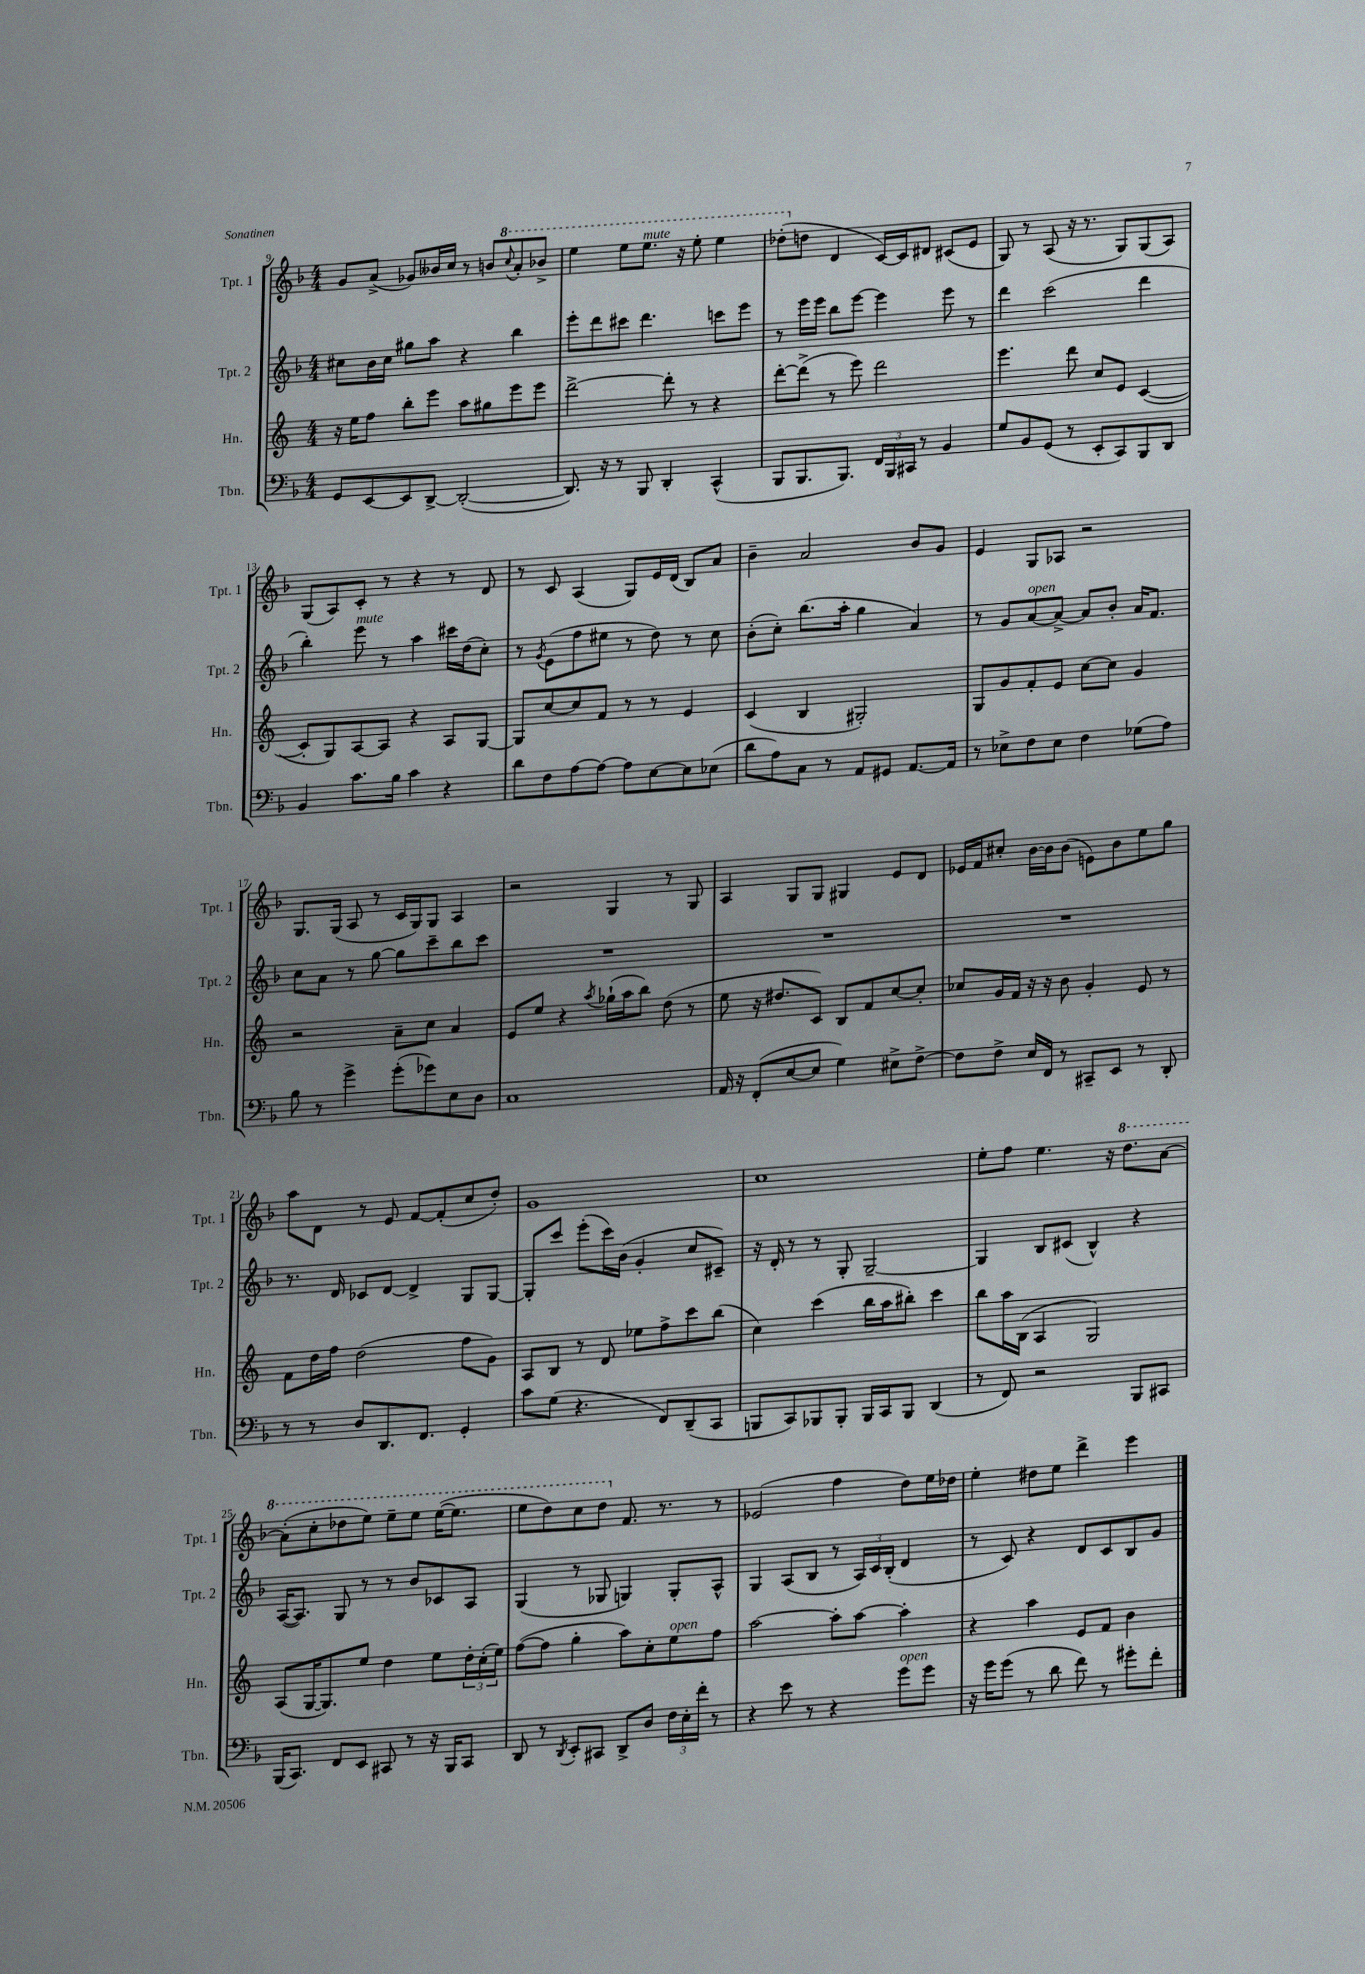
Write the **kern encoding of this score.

**kern	**kern	**kern	**kern
*staff4	*staff3	*staff2	*staff1
*clefF4	*clefG2	*clefG2	*clefG2
*k[b-]	*k[]	*k[b-]	*k[b-]
*M4/4	*M4/4	*M4/4	*M4/4
8GG/L	16r	8cc#\L	8g/L
.	16ee\LK	.	.
[8EE/	8ff\J	16b-\L	(8a^/J
.	.	16cc#\JJ	.
8EE/]	8bb'\L	8gg#\L	8g-/L)
[8DD^/J	8eee\J	8aa\J	16b--/L
.	.	.	16cc/JJ
(2DD'/_	8aa\L	4r	8r
.	8gg#\	.	8b/L
.	.	.	8qqccc/
.	8eee\	4bb-\	8aa'/
.	8eee\J	.	8bb-^/J
=	=	=	=
8.DD/])	[2ddd^\	8eee'\L	4eee\
.	.	8ddd\	.
16r	.	.	.
8r	.	8ccc#\J	8eee\L
8BBB-/	.	4.ddd\	8.eee\J
4DD'/	8ddd'\]	.	.
.	.	.	16r
.	8r	.	8eee'\
(4CC^^/	4r	8ccc\L	4eee\
.	.	8eee\J	.
=	=	=	=
8BBB-/L	[8ddd'\L	8r	(8ddd-'\L
8.BBB-/	(8ddd^\]J	16eee\LL	8dd\J
.	.	16eee\JJ	.
.	8r	8bb-\L	4d/
8.BBB-/J)	.	.	.
.	8eee\)	[8eee\J	.
24FF/LL	2ddd\	4eee\]	[16c/LL)
24BBB-/	.	.	.
.	.	.	16c/]J
24CC#/JJ	.	.	.
8r	.	.	8d#/J
4BB-/	.	8eee\	(8c#/L
.	.	8r	8e/J
=	=	=	=
8G/L	4.eee\	4ddd\	8G/)
8BB-/	.	.	8r
(8GG/J	.	(2ccc\	(8A/
8r	8ddd\	.	16r
.	.	.	8.r
8EE'/L	8cc/L	.	.
8CC/)	8e/J	.	8G/L)
8BBB-/	([4c/	4ddd\	(8G/
8DD/J	.	.	8A/J)
=	=	=	=
4BB-/	8c'/]L	4bb-'\)	(8G/L
.	8G/)	.	8A/)
8.c\L	[8A/	8eee\	8c'/J
.	8A/]J	8r	8r
16B-\Jk	.	.	.
4c\	4r	4aa\	4r
4r	8A/L	16ccc#\LL	8r
.	.	(16dd\J	.
.	[8G/J	8cc'\J)	8d/
=	=	=	=
8d\L	8G/]L	8r	8r
.	.	8qg/	.
8F\	[8cc/	(8e\L	8c/
[8A\	8cc/]	8ff\	(4A/
8A\_J	8f/J	8ee#\J	.
8A\]L	8r	8r	8G/L)
[8E\	8r	8dd\)	16e/L
.	.	.	(16d/JJ
8E\]	4e/	8r	8B-/L)
(8E-\J	.	8cc\	8a/J
=	=	=	=
8d\L	(4c/	(8b-'\L	4b-~\
8A\)	.	8cc'\J)	.
8C\J	4B/	(8.bb-\L	2a/
8r	.	.	.
.	.	16aa'\Jk	.
8AA/L	2G#'/)	4gg\	.
8GG#/J	.	.	.
[8.AA/L	.	4a/)	8b-/L
.	.	.	8g/J
16AA/]Jk	.	.	.
=	=	=	=
8r	8G/L	8r	4e/
8E-^\L	8g/	8g/L	.
8F\	8f'/	[8a/	8G/L
8E-\J	8e/J	8a^/_J	8A-/J
4F\	[8cc\L	8a/]L	2r
.	8cc\]J	8b-'/J	.
(8G-\L	4g/	16a/LK	.
.	.	8.f/J	.
8A\J)	.	.	.
=	=	=	=
8B-\	2r	8cc\L	8.G/L
8r	.	8a\J	.
.	.	.	(16G/Jk
4g^\	.	8r	8A/
.	.	[8gg\	8r
(8g'\L	8a~\L	8gg\]L	16c/LL
.	.	.	16G/J)
8g-\)	8cc\J	8ccc~\	8G/J
8E\	4a/	8bb-\	4A/
8D\J	.	8ccc\J	.
=	=	=	=
1C	8e/L	1r	2r
.	8ee/J	.	.
.	4r	.	.
.	8qaa/	.	.
.	(16gg-`\LL	.	4G/
.	16aa\J	.	.
.	8bb\J)	.	.
.	(8dd\	.	8r
.	8r	.	8G/
=	=	=	=
16AA/	8ee\	1r	4A/
16r	.	.	.
(8FF'/L	16r	.	.
.	8.dd#/L	.	.
[8E/	.	.	8G/L
8E/]J	8c/J)	.	8G/J
4G\)	8B/L	.	4G#/
.	8f/	.	.
8E#^\L	[8cc/	.	8e/L
[8F^\J	8cc'/]J	.	8d/J
=	=	=	=
8F\]L	8cc-/L	1r	16e-/LL
.	.	.	16f/J
8F^\J	16g/L	.	8cc#'/J
.	16f/JJ	.	.
16E/LL	16r	.	[16b-\LL
16FF/JJ	16r	.	16b-\]J
8r	8b\	.	(8b-\J
8CC#~/L	4g'/	.	8e\L)
8EE/J	.	.	8b-\
8r	8e/	.	8ee\
8DD'/	8r	.	8gg\J
=	=	=	=
8r	8f\L	8.r	8aa\L
8r	16dd\L	.	8d\J
.	16ff\JJ	16d/	.
8D/L	(2dd\	8c-/L	8r
8.DD/	.	[8d/J	8e/
.	.	4d^/]	[8f/L
8.FF/J	.	.	.
.	.	.	(8f'/]
4GG'/	8ff\L	8G/L	8cc/
.	8g\J)	[8G/J	8dd'/J)
=	=	=	=
8c\L	8A/L	8G'/]L	1g
(8G\J	8B/J	8ccc/J	.
4.r	8r	(8eee'\L	.
.	8d/	16ccc\L)	.
.	.	(16b-\JJ	.
.	8ee-\L	4g'/	.
8FF/L)	8ff^\	.	.
(8DD~/	8ccc\	8cc/L	.
8CC/J	(8bb\J	8c#~/J)	.
=	=	=	=
8BBB/L	4cc\)	16r	1cc
.	.	16d'/	.
8CC/)	.	8r	.
8BBB-/	(4ccc\	8r	.
8BBB-'/J	.	8G'/	.
16BBB-/LL	16bb\LL	[2G~/	.
16CC/J	16aa\J	.	.
8BBB-/J	8bb#'\J)	.	.
(4DD/	4ccc\	.	.
=	=	=	=
8r	8bb\L	4G/]	8ee'\L
8FF/)	16aa\L	.	8ff\J
.	(16B\JJ	.	.
2r	4A/	8B-/L	4.ee\
.	.	(8c#/J	.
.	2G/)	4B-^^/)	.
.	.	.	16r
.	.	.	8.ddd\L
8BBB-/L	.	4r	.
8CC#/J	.	.	[8aa\J
=	=	=	=
(16BBB-/LK	(8A/L	([16A/LK	(8aa'\]L
8.CC/J)	.	8.A/]J)	.
.	[16G/K	.	8ccc'\
.	8.G/])	.	.
8FF/L	.	8G/	8ddd-\
8EE/J	8ee/J	8r	8eee\J)
8CC#/	4dd\	8r	8eee~\L
8r	.	8b-/L	8eee\J
16r	8ee\L	8c-/	([16eee\LK
16BBB-/LK	.	.	8.eee\]J
8CC#/J	24dd'\L	8A/J	.
.	(24cc'\	.	.
.	24ee\JJ)	.	.
=	=	=	=
8DD/	([8ff\L	(4G/	8eee\L
8r	8ff\]J	.	8ddd\)
8qDD/	.	.	.
8EE'/L	4gg'\	8r	8ccc\
8CC#/J	.	8G-/	8ddd\J
8DD^/L	8aa\L)	4G/)	8.f/
8D/J	8cc'\	.	.
.	.	.	8.r
24F\LL	8ee\	8G'/L	.
24E'\	.	.	.
24f'\JJ	.	.	.
8r	8ff\J	8A^^/J	8r
=	=	=	=
4r	[2aa\	4G/	(2e-/
8e\	.	(8A/L	.
8r	.	8B-/J	.
4r	8aa'\]L	8r	4ff\
.	[8aa\J	24A/LL)	.
.	.	24c/	.
.	.	(24B-'/JJ	.
8g\L	4aa'\]	4d/	8dd\L)
8g\J	.	.	16ee\L
.	.	.	16dd-\JJ
=	=	=	=
16r	4r	8r	4ee'\
16g\LK	.	.	.
(8g\J	.	8c/)	.
8r	4aa\	4r	8dd#\L
8d\	.	.	8ee\J
8f\)	8e/L	8d/L	4ddd^\
8r	8f/J	8c/	.
8g#'\L	4b\	8B-/	4eee\
8f'\J	.	8g/J	.
==	==	==	==
*-	*-	*-	*-
